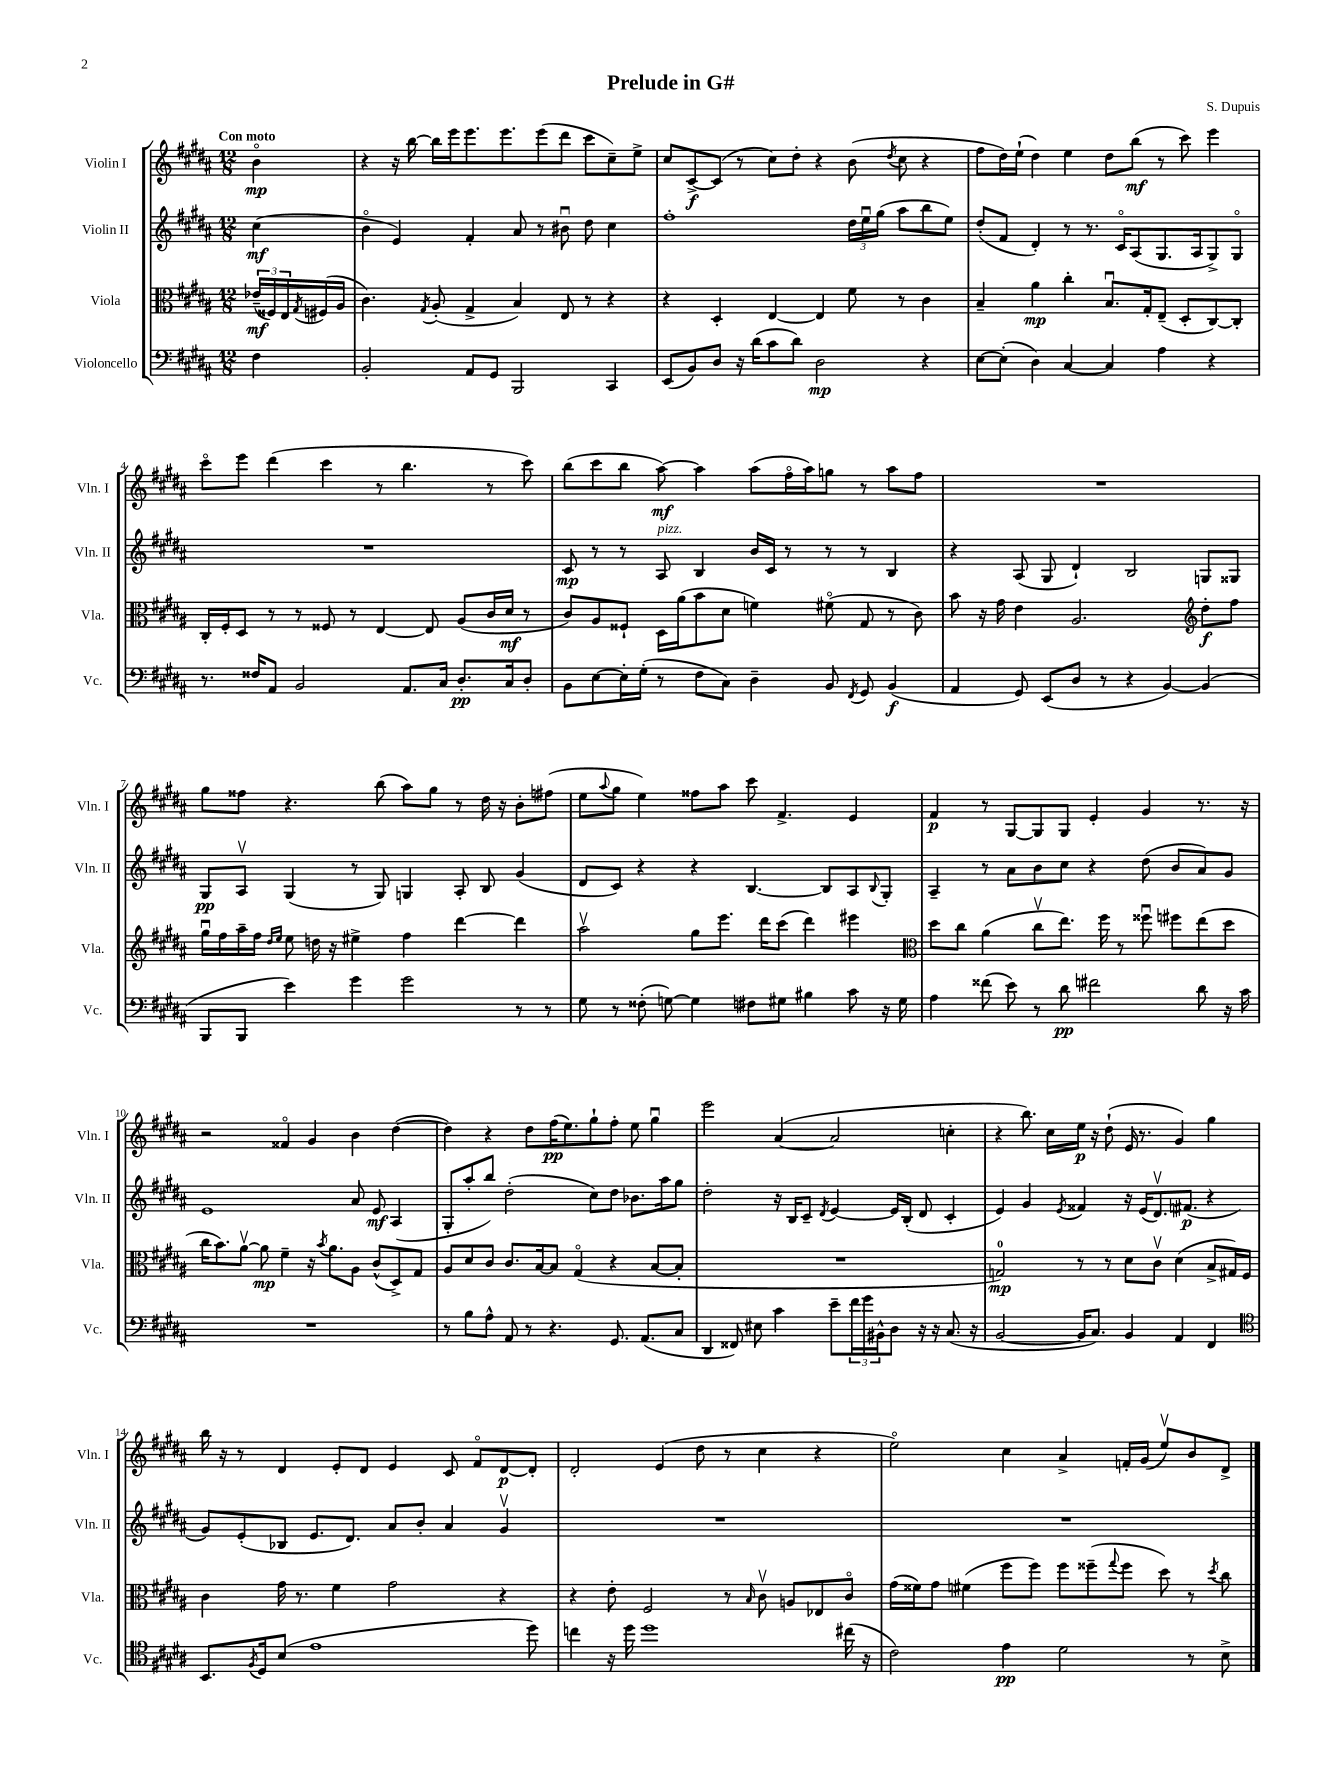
\header { title = "Prelude in G#" composer = "S. Dupuis" }
<<
\new StaffGroup <<
\new Staff = "s0" \with { instrumentName = "Violin I" shortInstrumentName = "Vln. I" } {
    \clef treble \key b \major \numericTimeSignature \time 12/8 \partial 4 \tempo "Con moto"
    b'4\flageolet\mp |
    r4 r16 b''16~ b''16 e'''16 e'''8. e'''8. e'''8( dis'''8 cis'''8 cis''8--) e''8-> |
    cis''8 cis'8~->\f cis'8( r8 cis''8) dis''8-. r4 b'8( \acciaccatura { dis''8 } cis''8 r4 |
    fis''8 dis''16) e''16-!( dis''4) e''4 dis''8 b''8\mf( r8 cis'''8) e'''4 |
    cis'''8\flageolet e'''8 dis'''4( cis'''4 r8 b''4. r8 cis'''8) |
    b''8( cis'''8 b''8 ais''8~\mf) ais''4 ais''8( fis''16\flageolet ais''16) g''8 r8 ais''8 fis''8 |
    R1. |
    gis''8 fisis''8 r4. b''8( ais''8) gis''8 r8 dis''16 r16 b'8-. fis''8( |
    e''8 \appoggiatura { ais''8 } gis''8 e''4) fisis''8 ais''8 cis'''8 fis'4.-> e'4 |
    fis'4\p r8 gis8~ gis8 gis8 e'4-. gis'4 r8. r16 |
    r2 fisis'4\flageolet gis'4 b'4 dis''4~( |
    dis''4) r4 dis''8 fis''16\pp( e''8.) gis''8-! fis''8-. e''8 gis''4\downbow |
    e'''2 ais'4~( ais'2 c''4-. |
    r4 b''8.) cis''16 e''16\p r16 dis''8-!( e'16 r8. gis'4) gis''4 |
    b''16 r16 r8 dis'4 e'8-. dis'8 e'4 cis'8 fis'8\flageolet dis'8~\p dis'8-. |
    dis'2-. e'4( dis''8 r8 cis''4 r4 |
    e''2\flageolet) cis''4 ais'4-> f'16-. gis'16( e''8\upbow) b'8 dis'8-> \bar "|." |
}
\new Staff = "s1" \with { instrumentName = "Violin II" shortInstrumentName = "Vln. II" } {
    \clef treble \key b \major \numericTimeSignature \time 12/8 \partial 4
    cis''4\mf( |
    b'4\flageolet e'4) fis'4-. ais'8 r8 bis'8\downbow dis''8 cis''4 |
    fis''1-. \tuplet 3/2 { dis''16 e''16\downbow gis''16( } ais''8 b''8 e''8) |
    dis''8-.( fis'8 dis'4-.) r8 r8. cis'16\flageolet ais8( gis8. ais16 gis8->) gis8\flageolet |
    R1. |
    cis'8\mp r8 r8 ais8^\markup { \italic "pizz." } b4 b'16 cis'16 r8 r8 r8 b4 |
    r4 ais8( gis8 dis'4-!) b2 g8 gisis8 |
    gis8\pp ais8\upbow gis4( r8 gis8) g4 ais8-. b8 gis'4( |
    dis'8 cis'8) r4 r4 b4.~ b8 ais8 \appoggiatura { b8 } gis8-. |
    ais4-- r8 ais'8 b'8 cis''8 r4 dis''8( b'8 ais'8) gis'8 |
    e'1 ais'8 e'8\mf ais4( |
    gis8-. ais''8-. b''8) dis''2-.( cis''8) dis''8 bes'8. ais''16 gis''8 |
    dis''2-. r16 b16 cis'8-- \acciaccatura { dis'8 } e'4~ e'16 b16-.( dis'8 cis'4-. |
    e'4) gis'4 \acciaccatura { e'8 } fisis'4 r16 e'16( dis'8.\upbow) fis'8.\p( r4 |
    gis'8) e'8-.( bes8 e'8. dis'8.) ais'8 b'8-. ais'4 gis'4\upbow |
    R1. |
    R1. \bar "|." |
}
\new Staff = "s2" \with { instrumentName = "Viola" shortInstrumentName = "Vla." } {
    \clef alto \key b \major \numericTimeSignature \time 12/8 \partial 4
    \tuplet 3/2 { ees'16--\mf( fisis16) e16 } \acciaccatura { gis8 } fis16( ais16 |
    cis'4.) \acciaccatura { gis8 } ais8-.( gis4-> b4) e8 r8 r4 |
    r4 dis4-. e4~ e4 fis'8 r8 cis'4 |
    b4-- ais'4\mp cis''4-. b8.\downbow gis16-. e8--( dis8-. cis8~) cis8-. |
    cis16-. fis16-. dis8 r8 r8 fisis8 r8 e4~ e8 ais8( cis'16 dis'16\mf r8 |
    cis'8) ais8 fisis8-! dis16 ais'16( b'8 dis'8 f'4) fis'8\flageolet( gis8 r8 cis'8) |
    b'8 r16 gis'16 e'4 ais2. \clef treble dis''8-.\f fis''8 |
    gis''16\downbow fis''16 ais''16-- fis''16 \grace { dis''16 e''16 } e''8 d''16 r16 eis''4-> fis''4 dis'''4~ dis'''4 |
    ais''2\upbow gis''8 e'''8. dis'''16 cis'''8( dis'''4) eis'''4 |
    \clef alto dis''8 cis''8 ais'4( cis''8\upbow e''8.) fis''16 r8 fisis''8\downbow fis''8 e''8( dis''8 |
    cis''16 b'8.) ais'8~\upbow ais'8\mp fis'4-- r16 \acciaccatura { b'8 } ais'8. ais8 cis'8-^( dis8->) gis8 |
    ais8 dis'8 cis'8 cis'8. b16~ b8 gis4\flageolet( r4 b8~ b8-. |
    R1. |
    g2-0\mp) r8 r8 dis'8 cis'8\upbow dis'4( b8-> gis16) fis16 |
    cis'4 gis'16 r8. fis'4 gis'2 r4 |
    r4 e'8-. fis2 r8 \grace { b16 } cis'8\upbow a8 ees8 cis'8\flageolet |
    gis'16( fisis'16) gis'8 fis'4( fis''8 fis''8) fis''8 fisis''8--( \appoggiatura { gis''8 } fisis''8 dis''8) r8 \acciaccatura { dis''8 } cis''8 \bar "|." |
}
\new Staff = "s3" \with { instrumentName = "Violoncello" shortInstrumentName = "Vc." } {
    \clef bass \key b \major \numericTimeSignature \time 12/8 \partial 4
    fis4 |
    b,2-. ais,8 gis,8 b,,2 cis,4 |
    e,8( b,8) dis8 r16 dis'16( cis'8 dis'8) dis2\mp r4 |
    e8~ e8-.( dis4) cis4~ cis4 ais4 r4 |
    r8. fisis16 ais,8 b,2 ais,8. cis16 dis8.-.\pp cis16 dis8-. |
    b,8 e8~ e16-. gis16-.( r8 fis8 cis8) dis4-- b,8 \acciaccatura { fis,8 } gis,8 b,4\f( |
    ais,4 gis,8) e,8( dis8 r8 r4 b,4~) b,4( |
    b,,8 b,,8 e'4) gis'4 gis'2 r8 r8 |
    gis8 r8 fisis8-.( g8~) g4 fis8 gis8 bis4 cis'8 r16 gis16 |
    ais4 fisis'8( e'8) r8 dis'8\pp fis'2 dis'8 r16 cis'16 |
    R1. |
    r8 b8 ais8-^ ais,8 r8 r4. gis,8. ais,8.( cis8 |
    dis,4 fisis,8) eis8 cis'4 e'8-- \tuplet 3/2 { fis'16 gis'16 bis,16-^ } dis8 r16 r16 cis8.( r16 |
    b,2~ b,16 cis8.) b,4 ais,4 fis,4 |
    \clef tenor b,8. \acciaccatura { fis8 } dis16 b8( e'1 dis''8) |
    c''4 r16 dis''16 dis''1 cis''16( r16 |
    cis'2) e'4\pp dis'2 r8 b8-> \bar "|." |
}
>>
>>
